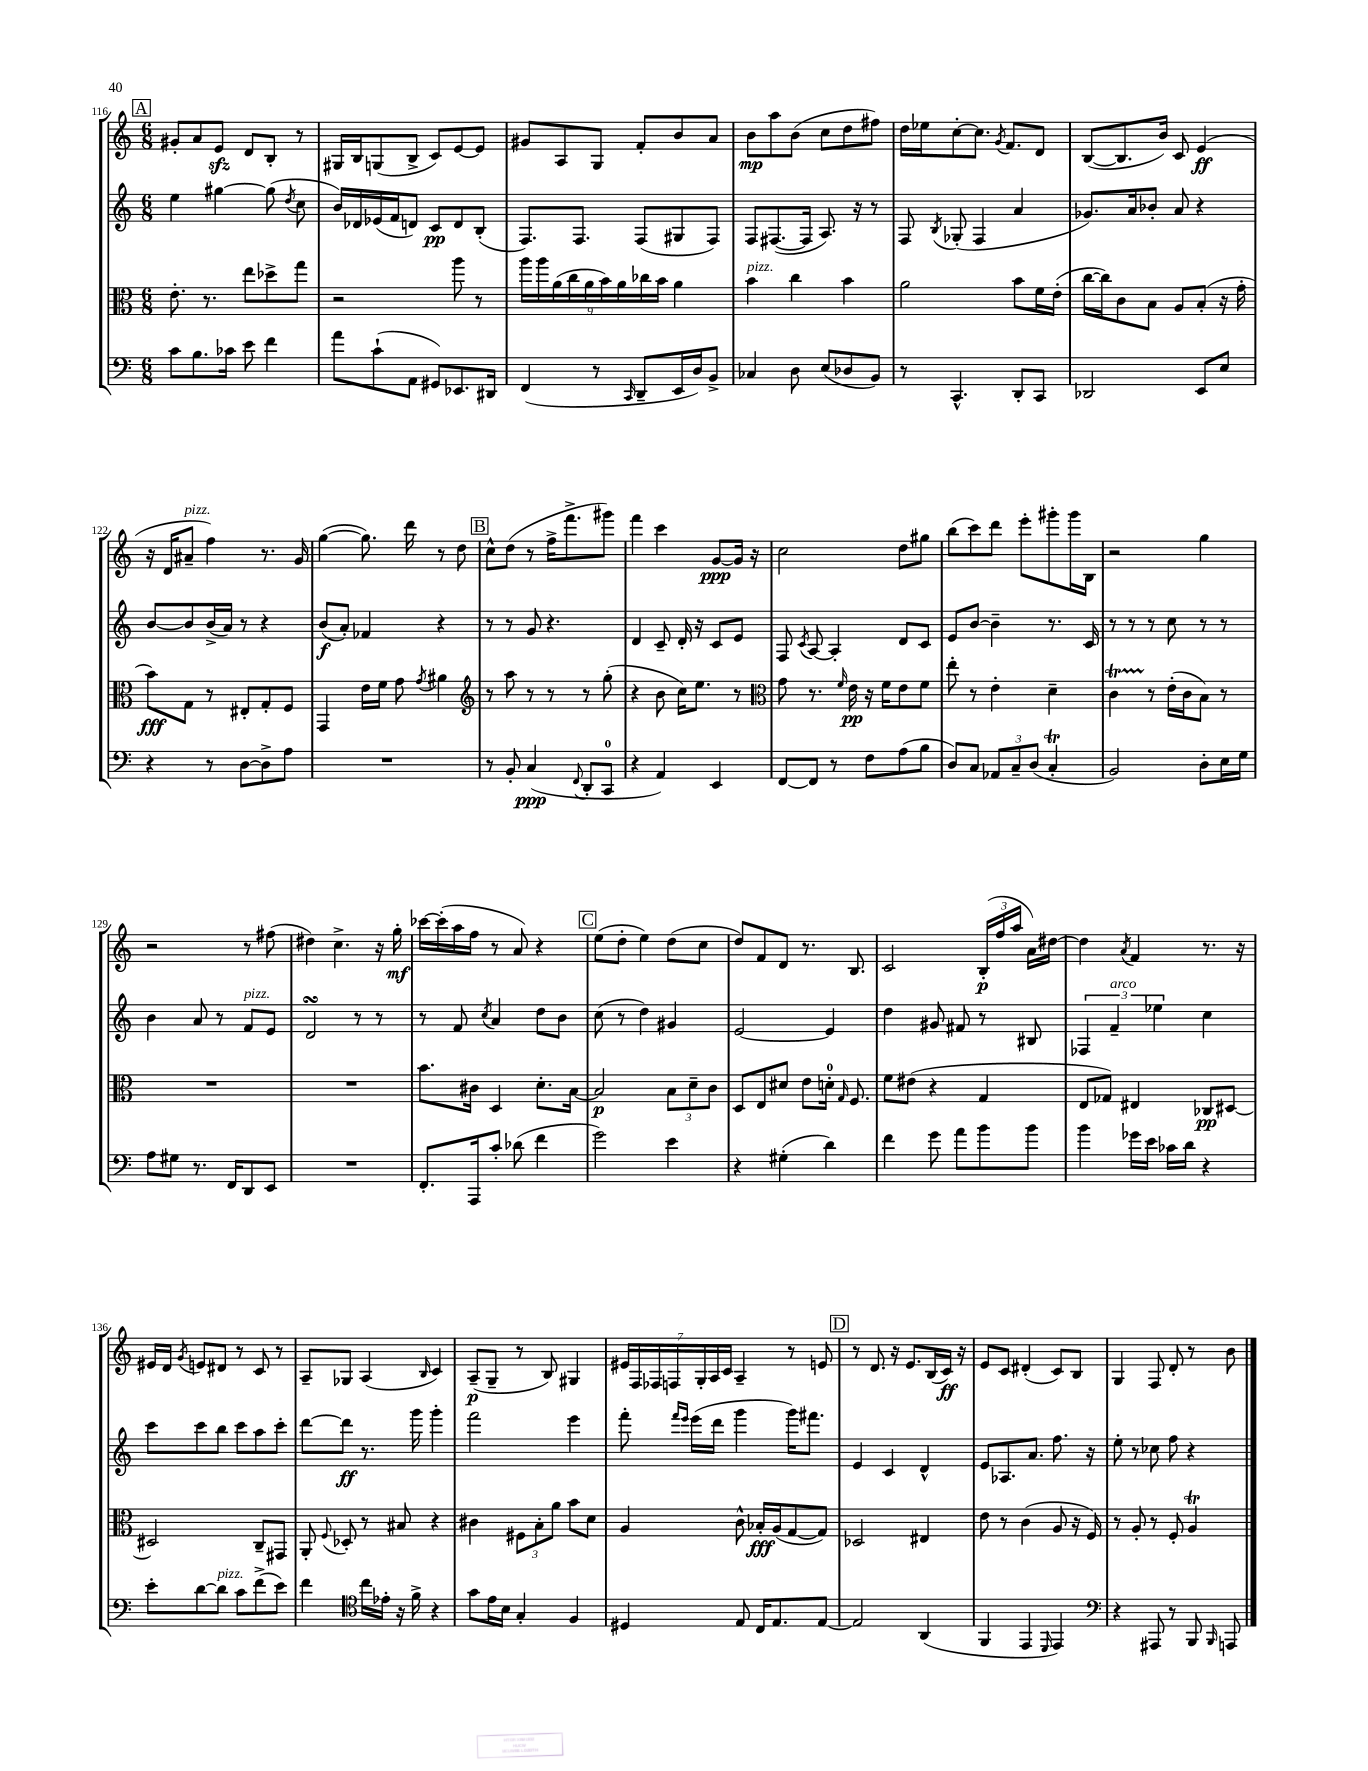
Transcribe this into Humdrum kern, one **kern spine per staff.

**kern	**kern	**kern	**kern
*staff4	*staff3	*staff2	*staff1
*clefF4	*clefC3	*clefG2	*clefG2
*k[]	*k[]	*k[]	*k[]
*M6/8	*M6/8	*M6/8	*M6/8
8c	8.e'	4ee	8g#'
8.B	.	.	8a
.	8.r	.	.
.	.	[4gg#	8e
16c-	.	.	.
8e	8ee	.	8d
4f	8dd-^	(8gg#]	8B'
.	.	8qdd	.
.	8gg	8cc	8r
=	=	=	=
8a	2r	16b)	16G#
.	.	16d-	16B
(8c`	.	(16e-	(8G
.	.	16f	.
8AA	.	8d)	8B^
8GG#)	.	8c	8c)
8.EE-	8aa	8d	[8e
.	8r	(8B'	8e]
16DD#	.	.	.
=	=	=	=
(4FF	18aa	8.F)	8g#
.	18aa	.	.
.	(18a	.	.
.	.	.	8A
.	18cc	.	.
.	.	8.F	.
.	18a	.	.
8r	.	.	8G
.	18b)	.	.
.	18a	.	.
16qqCC	.	.	.
8DD~	.	(8F	8f'
.	18cc-	.	.
.	18b	.	.
16EE	4a	8G#	8b
16D)	.	.	.
8BB^	.	8F)	8a
=	=	=	=
4C-	4b	8F	8b
.	.	([8.F#	8aa
8D	4cc	.	(8b
.	.	16F#]	.
(8E	.	8.A)	8cc
8D-	4b	.	8dd
.	.	16r	.
8BB)	.	8r	8ff#)
=	=	=	=
8r	2a	8F	16dd
.	.	.	16ee-
.	.	8qB	.
4.CC^^	.	(8G-'	[8cc'
.	.	4F	8.cc]
.	.	.	8qg
.	.	.	8.f
8DD'	8b	4a	.
8CC	16f	.	8d
.	(16e'	.	.
=	=	=	=
2DD-	[16cc	8.g-)	([8B
.	16cc])	.	.
.	8c	.	8.B]
.	.	16a	.
.	8B	8b-'	.
.	.	.	16b)
.	8A	8a	8c
8EE	(8B'	4r	(4e
8E	16r	.	.
.	16g'	.	.
=	=	=	=
4r	8b)	[8b	16r
.	.	.	16d
.	8G	8b]	8a#~
8r	8r	(16b^	4ff)
.	.	16a)	.
[8D	8E#'	8r	.
8D^]	8G'	4r	8.r
8A	8F	.	.
.	.	.	16g
=	=	=	=
2.r	4GG	(8b	([4gg
.	.	8a')	.
.	16e	4f-	8.gg])
.	16f	.	.
.	8g	.	.
.	.	.	16ddd
.	8qg	.	.
.	4a#	4r	8r
.	.	.	8dd
=	=	=	=
*	*clefG2	*	*
8r	8r	8r	8cc^^
8BB'	8aa	8r	(8dd
(4C	8r	8g	8r
.	8r	4.r	16ff^
.	.	.	8.fff^
8qqFF	.	.	.
8DD'	8r	.	.
8CC	(8gg'	.	8ggg#)
=	=	=	=
4r	4r	4d	4fff
4AA)	8b	8c~	4ccc
.	16cc)	16d'	.
.	8.ee	16r	.
4EE	.	8c	[8g
.	8r	8e	16g]
.	.	.	16r
=	=	=	=
*	*clefC3	*	*
[8FF	8g	8F	2cc
.	.	8qc	.
8FF]	8.r	[8A	.
8r	.	4A']	.
.	16qqf	.	.
.	16e	.	.
8F	16r	.	.
.	16f	.	.
(8A	8e	8d	8dd
8B	8f	8c	8gg#
=	=	=	=
8D)	8ee'	8e	(8bb
8C	8r	[8b	8ccc)
12AA-	4e'	4b~]	8ddd
12C~	.	.	.
.	.	.	8eee'
(12D	.	.	.
4C'	4d~	8.r	8ggg#'
.	.	.	16ggg#
.	.	16c	16B
=	=	=	=
2BB)	4c	8r	2r
.	.	8r	.
.	8r	8r	.
.	(16e'	8cc	.
.	16c	.	.
8D'	8B)	8r	4gg
16E	8r	8r	.
16G	.	.	.
=	=	=	=
8A	2.r	4b	2r
8G#	.	.	.
8.r	.	8a	.
.	.	8r	.
16FF	.	.	.
8DD	.	8f	8r
8EE	.	8e	(8ff#
=	=	=	=
2.r	2.r	2d	4dd#)
.	.	.	4.cc^
.	.	8r	.
.	.	8r	16r
.	.	.	16gg'
=	=	=	=
8.FF'	8.b	8r	[16ccc-
.	.	.	(16ccc-']
.	.	8f	16aa
16AAA	16c#	.	16ff
.	.	8qcc	.
8c'	4D	4a	8r
(8d-	.	.	8a)
4f	8.d'	8dd	4r
.	.	8b	.
.	[16B	.	.
=	=	=	=
2g)	2B]	(8cc	(8ee
.	.	8r	8dd'
.	.	4dd)	4ee)
4e	12B	4g#	(8dd
.	12d~	.	.
.	.	.	8cc
.	12c	.	.
=	=	=	=
4r	8D	[2e	8dd)
.	8E	.	8f
(4G#'	8d#	.	8d
.	8e	.	8.r
4d)	16d'	4e]	.
.	16qqG	.	.
.	8.F	.	8.B
=	=	=	=
4f	8f	4dd	2c
.	(8e#	.	.
8g	4r	8g#	.
8a	.	8f#	.
8b	4G	8r	(24B'
.	.	.	24ff
.	.	.	24aa
8b	.	8B#	16a)
.	.	.	[16dd#
=	=	=	=
4b	8E	6F-	4dd#]
.	8G-)	.	.
.	.	6f~	.
.	.	.	8qa
16g-	4E#	.	4f
16e	.	.	.
.	.	6ee-	.
16c-	.	.	.
16d	.	.	.
4r	8C-	4cc	8.r
.	[8D#	.	.
.	.	.	16r
=	=	=	=
8e'	2D#]	8ccc	16e#
.	.	.	16d
.	.	.	8qg
[8d	.	8ccc	8e
8d]	.	8bb	8d#
8c	.	8ccc	8r
(8f^	8C~	8aa	8c
8e)	8GG#	8ccc'	8r
=	=	=	=
4f	8AA'	[8ddd	8A~
.	8qqF	.	.
.	8D-'	8ddd]	8G-
*clefC4	*	*	*
16cc	8r	8.r	(4A
16e-'	.	.	.
16r	8B#	.	.
16f^	.	16ggg	.
.	.	.	16qqB
4r	4r	4ggg'	4c)
=	=	=	=
8g	4c#	2fff	(8A~
16e	.	.	8G~
16B	.	.	.
4G'	12F#	.	8r
.	12B'	.	.
.	.	.	8B)
.	12a	.	.
4F	8b	4eee	4G#
.	8d	.	.
=	=	=	=
4D#	4A	8fff'	28e#
.	.	.	28F
.	.	.	28F-
.	.	.	28F
.	.	16qqfff	.
.	.	16qqeee	.
.	.	(16eee	.
.	.	.	28G'
.	.	.	28A
.	.	16ddd	.
.	.	.	28c
8E	8c^^	4ggg	4A~
16C	16B-'	.	.
8.E	(16A	.	.
.	[8G	16ggg)	8r
.	.	8.fff#	.
[8E	8G])	.	8e
=	=	=	=
2E]	2D-	4e	8r
.	.	.	8.d
.	.	4c	.
.	.	.	16r
.	.	.	8.e
(4AA	4E#	4d^^	.
.	.	.	(16B
.	.	.	16c)
.	.	.	16r
=	=	=	=
4FF	8e	8e	8e
.	8r	8.A-	8c
4EE	(4c	.	(4d#'
.	.	8.a	.
16qqDD	.	.	.
4EE)	8A	8.ff	8c)
.	16r	.	8B
.	16F)	16r	.
=	=	=	=
*clefF4	*	*	*
4r	8r	8ee'	4G
.	8A'	8r	.
8AAA#	8r	8cc-	8F
8r	8F'	8ff	8d'
8BBB	4A	4r	8r
16qqBBB	.	.	.
8AAA	.	.	8b
==	==	==	==
*-	*-	*-	*-
